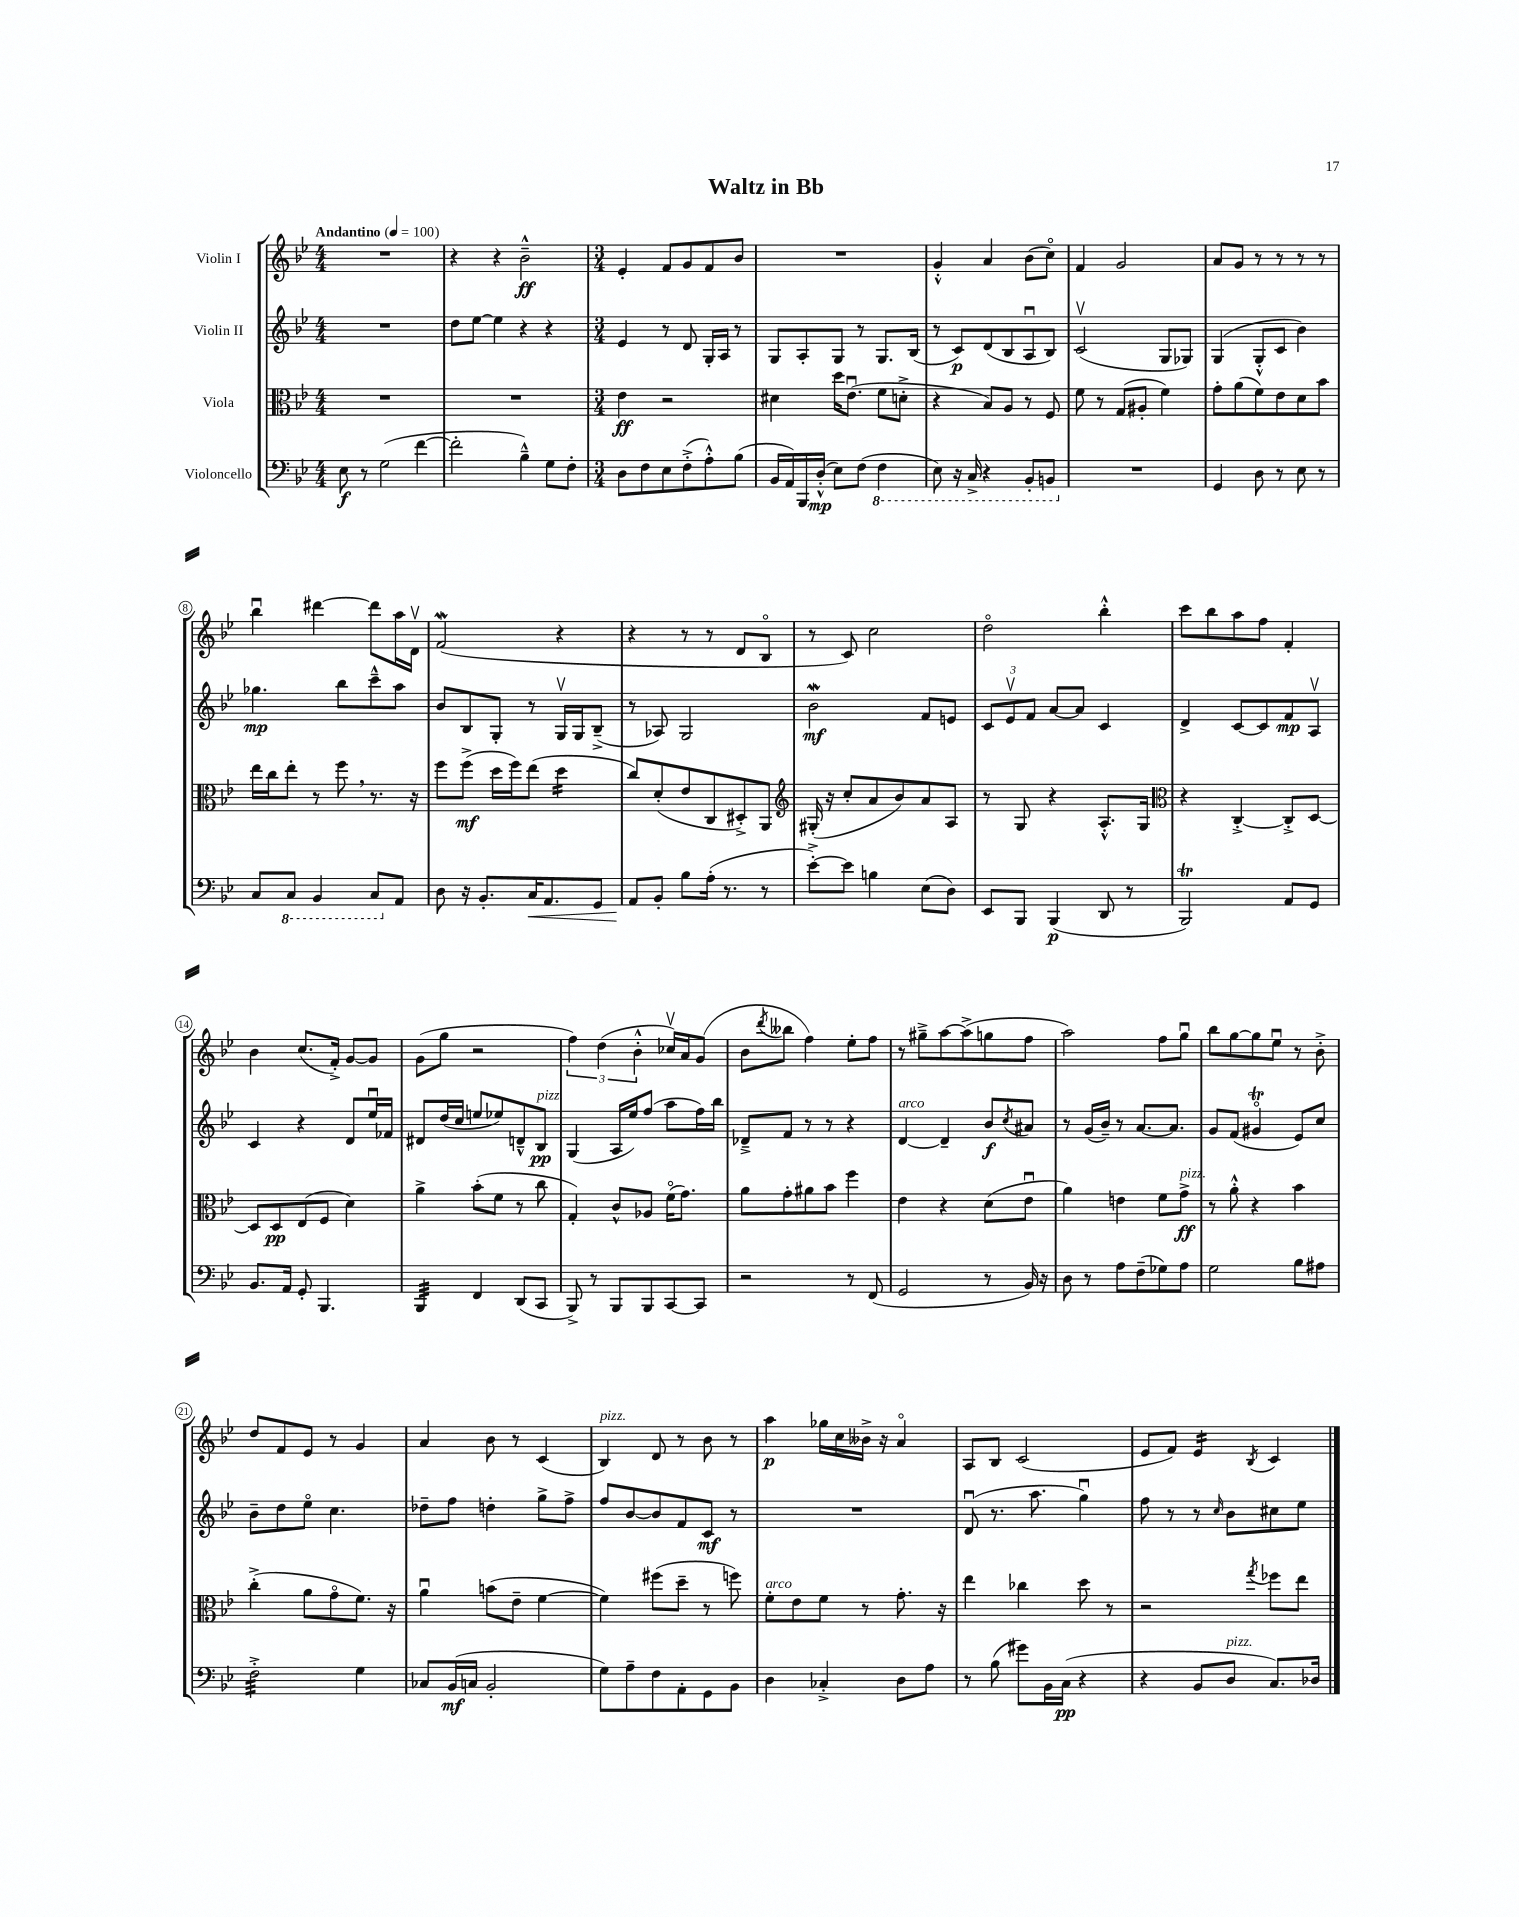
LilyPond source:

\header { title = "Waltz in Bb" }
<<
\new StaffGroup <<
\new Staff = "s0" \with { instrumentName = "Violin I" } {
    \clef treble \key bes \major \numericTimeSignature \time 4/4 \tempo "Andantino" 4 = 100
    R1 |
    r4 r4 bes'2---^\ff |
    \numericTimeSignature \time 3/4 ees'4-. f'8 g'8 f'8 bes'8 |
    R2. |
    g'4-.-^ a'4 bes'8( c''8\flageolet) |
    f'4 g'2 |
    a'8 g'8 r8 r8 r8 r8 |
    bes''4\downbow dis'''4~ dis'''8 a''16 d'16\upbow |
    f'2\mordent( r4 |
    r4 r8 r8 d'8 bes8\flageolet |
    r8 c'8) c''2 |
    d''2\flageolet bes''4-.-^ |
    c'''8 bes''8 a''8 f''8 f'4-. |
    bes'4 c''8.( f'16-.->) g'8~ g'8 |
    g'8( g''8 r2 |
    \tuplet 3/2 { f''4) d''4( bes'4-.-^ } ces''16\upbow) a'16 g'8( |
    bes'8 \acciaccatura { d'''8 } beses''8 f''4) ees''8-. f''8 |
    r8 gis''8---> a''8~ a''8->( g''8 f''8 |
    a''2) f''8 g''8\downbow |
    bes''8 g''8~ g''8 ees''8\downbow r8 bes'8-.-> |
    d''8 f'8 ees'8 r8 g'4 |
    a'4 bes'8 r8 c'4( |
    bes4^\markup { \italic "pizz." }) d'8 r8 bes'8 r8 |
    a''4\p ges''16 c''16 beses'16-> r16 a'4\flageolet |
    a8 bes8 c'2( |
    ees'8 f'8) ees'4:16 \acciaccatura { bes8 } c'4 \bar "|." |
}
\new Staff = "s1" \with { instrumentName = "Violin II" } {
    \clef treble \key bes \major \numericTimeSignature \time 4/4
    R1 |
    d''8 ees''8~ ees''4 r4 r4 |
    \numericTimeSignature \time 3/4 ees'4 r8 d'8 g16-. a16 r8 |
    g8 a8-. g8 r8 g8. bes16( |
    r8 c'8\p) d'8( bes8 a8\downbow bes8) |
    c'2\upbow( g8 ges8) |
    g4( g8-.-^ c'8 bes'4) |
    ges''4.\mp bes''8 c'''8---^ a''8 |
    bes'8 bes8 g8-. r8 g16\upbow g16 bes8--->( |
    r8 aes8) g2 |
    bes'2\mordent\mf f'8 e'8 |
    \tuplet 3/2 { c'8 ees'8\upbow f'8 } a'8~ a'8 c'4 |
    d'4-> c'8~ c'8 f'8\mp a8\upbow |
    c'4 r4 d'8 ees''16\downbow fes'16 |
    dis'8 d''16( c''16 e''8 ees''8) d'8---^ bes8\pp^\markup { \italic "pizz." } |
    g4( a16 ees''16) f''8( a''8 f''16) bes''16 |
    des'8---> f'8 r8 r8 r4 |
    d'4~^\markup { \italic "arco" } d'4-- bes'8\f \acciaccatura { c''8 } ais'8 |
    r8 g'16( bes'16--) r8 a'8.~ a'8. |
    g'8 f'8( gis'4\flageolet\trill ees'8) c''8 |
    bes'8-- d''8 ees''8\flageolet c''4. |
    des''8-- f''8 d''4-. g''8-> f''8-> |
    f''8 bes'8~ bes'8 f'8 c'8\mf r8 |
    R2. |
    d'8\downbow( r8. a''8. g''4\downbow) |
    f''8 r8 r8 \grace { c''16 } bes'8 cis''8 ees''8 \bar "|." |
}
\new Staff = "s2" \with { instrumentName = "Viola" } {
    \clef alto \key bes \major \numericTimeSignature \time 4/4
    R1 |
    R1 |
    \numericTimeSignature \time 3/4 ees'4\ff r2 |
    dis'4 d''16 ees'8.\downbow( f'8 d'8-.-> |
    r4 bes8) a8 r8 f8 |
    f'8 r8 g8( ais8-. f'4) |
    g'8-. a'8( f'8) ees'8 d'8 bes'8 |
    ees''16 c''16 ees''8-. r8 f''8 \breathe r8. r16 |
    f''8 f''8->\mf( d''16 f''16) ees''8( d''4:16 |
    c''8) d'8-.( ees'8 c8 dis8-.->) a,8 |
    \clef treble gis16-.( r16 c''8-. a'8 bes'8) a'8 a8 |
    r8 g8 r4 a8.-.-^ g16 |
    \clef alto r4 c4~-.-> c8-.-> d8~ |
    d8 d8\pp ees8( f8 d'4) |
    a'4-> bes'8-.( f'8 r8 c''8 |
    g4-.) c'8-^ aes8 f'16\flageolet( g'8.) |
    a'8 g'8-. ais'8 bes'8 f''4 |
    ees'4 r4 d'8( ees'8\downbow |
    a'4) e'4 f'8 g'8->\ff^\markup { \italic "pizz." } |
    r8 a'8-.-^ r4 bes'4 |
    c''4-.->( a'8 g'8\flageolet f'8.) r16 |
    a'4\downbow b'8( ees'8-- f'4~ |
    f'4) fis''8( d''8-- r8 f''8) |
    f'8-.^\markup { \italic "arco" } ees'8 f'8 r8 g'8.-. r16 |
    ees''4 ces''4 d''8 r8 |
    r2 \acciaccatura { g''8 } fes''8 ees''8 \bar "|." |
}
\new Staff = "s3" \with { instrumentName = "Violoncello" } {
    \clef bass \key bes \major \numericTimeSignature \time 4/4
    ees8\f r8 g2( f'4~ |
    f'2-. bes4---^) g8 f8-. |
    \numericTimeSignature \time 3/4 d8 f8 ees8 f8-.->( a8-.-^) bes8( |
    bes,16 a,16) bes,,16 d16-.-^\mp( ees8) f8( \ottava #-1 f,4 |
    ees,8) r16 c,16-> r4 bes,,8-. b,,8 \ottava #0 |
    R2. |
    g,4 d8 r8 ees8 r8 |
    c8 \ottava #-1 c,8 bes,,4 c,8 \ottava #0 a,8 |
    d8 r16 bes,8.-. c16\< a,8. g,8 |
    a,8\! bes,8-. bes8 a16-.( r8. r8 |
    ees'8~-.->) ees'8 b4 ees8( d8) |
    ees,8 bes,,8 bes,,4\p( d,8 r8 |
    bes,,2\trill) a,8 g,8 |
    bes,8. a,16 g,8-. bes,,4. |
    bes,,4:32 f,4 d,8( c,8 |
    bes,,8->) r8 bes,,8 bes,,8 c,8~ c,8 |
    r2 r8 f,8( |
    g,2 r8 bes,16) r16 |
    d8 r8 a8 f8--( ges8) a8 |
    g2 bes8 ais8 |
    f2:32-.-> g4 |
    ces8 bes,16\mf( c16 bes,2-. |
    g8) a8-- f8 a,8-. g,8 bes,8 |
    d4 ces4-.-> d8 a8 |
    r8 bes8( gis'8) bes,16 c16\pp( r4 |
    r4 bes,8 d8^\markup { \italic "pizz." } c8.) des16 \bar "|." |
}
>>
>>
\layout { \context { \Score \override BarNumber.stencil = #(make-stencil-circler 0.1 0.3 ly:text-interface::print) } }
